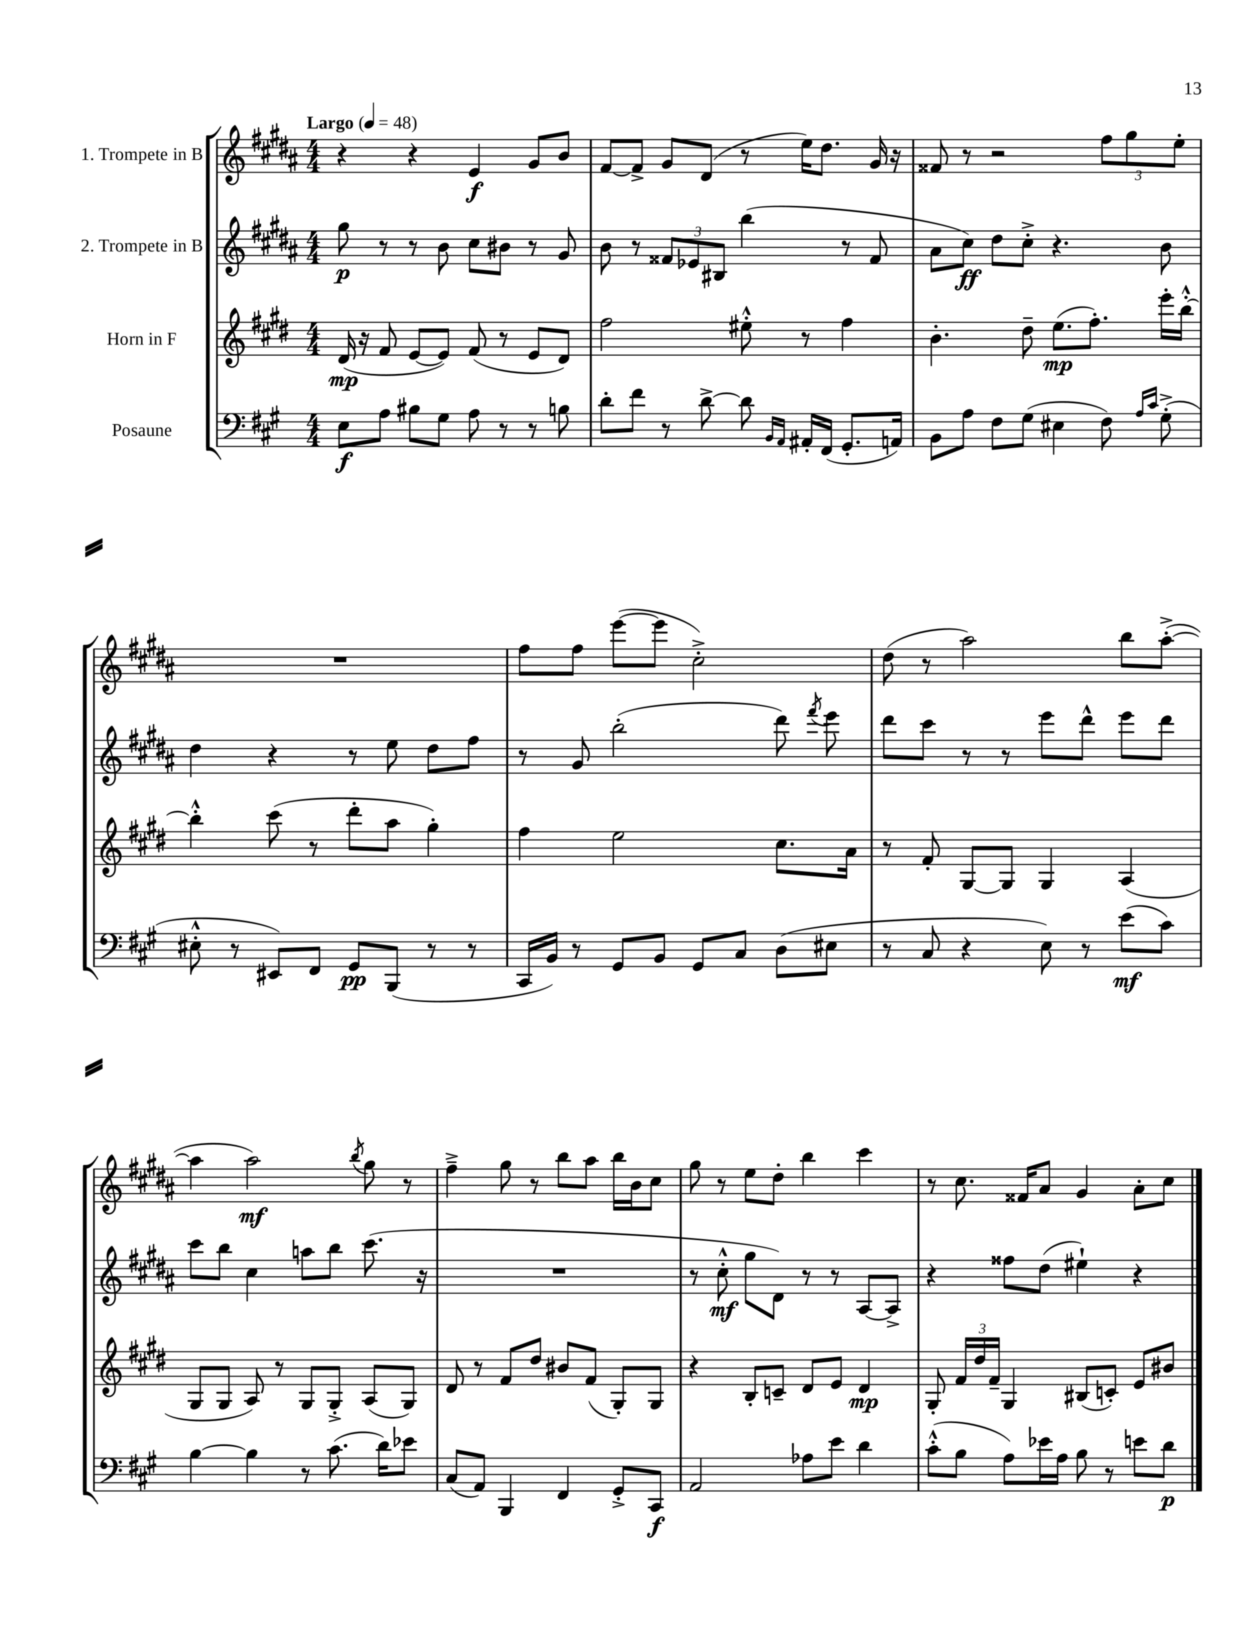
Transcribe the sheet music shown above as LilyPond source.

<<
\new StaffGroup <<
\new Staff = "s0" \with { instrumentName = "1. Trompete in B" } {
    \clef treble \key b \major \numericTimeSignature \time 4/4 \tempo "Largo" 4 = 48
    \autoBeamOff r4 r4 e'4\f gis'8[ b'8] |
    fis'8[~ fis'8]-> gis'8[ dis'8]( r8 e''16[) dis''8.] gis'16 r16 |
    fisis'8 r8 r2 \tuplet 3/2 { fis''8[ gis''8 e''8]-. } |
    R1 |
    fis''8[ fis''8] e'''8[~( e'''8] cis''2-.->) |
    dis''8( r8 ais''2) b''8[ ais''8]~-.->( |
    ais''4 ais''2\mf) \acciaccatura { b''8 } gis''8 r8 |
    fis''4---> gis''8 r8 b''8[ ais''8] b''16[ b'16 cis''8] |
    gis''8 r8 e''8[ dis''8]-. b''4 cis'''4 |
    r8 cis''8. fisis'16[ ais'8] gis'4 ais'8[-. cis''8] \bar "|." |
}
\new Staff = "s1" \with { instrumentName = "2. Trompete in B" } {
    \clef treble \key b \major \numericTimeSignature \time 4/4
    \autoBeamOff gis''8\p r8 r8 b'8 cis''8[ bis'8] r8 gis'8 |
    b'8 r8 \tuplet 3/2 { fisis'8[ ees'8 bis8] } b''4( r8 fisis'8 |
    ais'8[ cis''8]\ff) dis''8[ cis''8]-.-> r4. b'8 |
    dis''4 r4 r8 e''8 dis''8[ fis''8] |
    r8 gis'8 b''2-.( dis'''8) \acciaccatura { fis'''8 } e'''8 |
    dis'''8[ cis'''8] r8 r8 e'''8[ dis'''8]-^ e'''8[ dis'''8] |
    cis'''8[ b''8] cis''4 a''8[ b''8] cis'''8.( r16 |
    R1 |
    r8 cis''8-.-^\mf gis''8[ dis'8]) r8 r8 ais8[~ ais8]-> |
    r4 fisis''8[ dis''8]( eis''4-!) r4 \bar "|." |
}
\new Staff = "s2" \with { instrumentName = "Horn in F" } {
    \clef treble \key e \major \numericTimeSignature \time 4/4
    \autoBeamOff dis'16\mp( r16 fis'8 e'8[~ e'8]) fis'8( r8 e'8[ dis'8]) |
    fis''2 eis''8-.-^ r8 fis''4 |
    b'4.-. dis''8-- e''8.[\mp( fis''8.]-.) e'''16[-. b''16]~-.-^ |
    b''4-.-^ cis'''8( r8 dis'''8[-. a''8] gis''4-.) |
    fis''4 e''2 cis''8.[ a'16] |
    r8 fis'8-. gis8[~ gis8] gis4 a4( |
    gis8[ gis8] a8) r8 gis8[ gis8]-.-> a8[( gis8]) |
    dis'8 r8 fis'8[ dis''8] bis'8[ fis'8]( gis8[-.) gis8] |
    r4 b8[-. c'8]-- dis'8[ e'8] dis'4\mp |
    gis8-. \tuplet 3/2 { fis'16[ dis''16 fis'16]-- } gis4 bis8[( c'8]-.) e'8[ bis'8] \bar "|." |
}
\new Staff = "s3" \with { instrumentName = "Posaune" } {
    \clef bass \key a \major \numericTimeSignature \time 4/4
    \autoBeamOff e8[\f a8] bis8[ gis8] a8 r8 r8 b8 |
    d'8[-. fis'8] r8 d'8~-> d'8 \grace { b,16[ a,16] } ais,16[-. fis,16]( gis,8.[-. a,16]) |
    b,8[ a8] fis8[ gis8]( eis4 fis8) \grace { a16[ cis'16] } gis8-.->( |
    eis8-.-^ r8 eis,8[) fis,8] gis,8[\pp b,,8]( r8 r8 |
    cis,16[ b,16]) r8 gis,8[ b,8] gis,8[ cis8] d8[( eis8] |
    r8 cis8 r4 e8) r8 e'8[\mf( cis'8]) |
    b4~ b4 r8 cis'8.( d'16[) ees'8] |
    cis8[( a,8]) b,,4 fis,4 gis,8[-.-> cis,8]\f |
    a,2 aes8[ e'8] d'4 |
    cis'8[-.-^( b8] a8[) ees'16 a16] b8 r8 e'8[ d'8]\p \bar "|." |
}
>>
>>
\layout { \context { \Score \remove "Bar_number_engraver" } }
